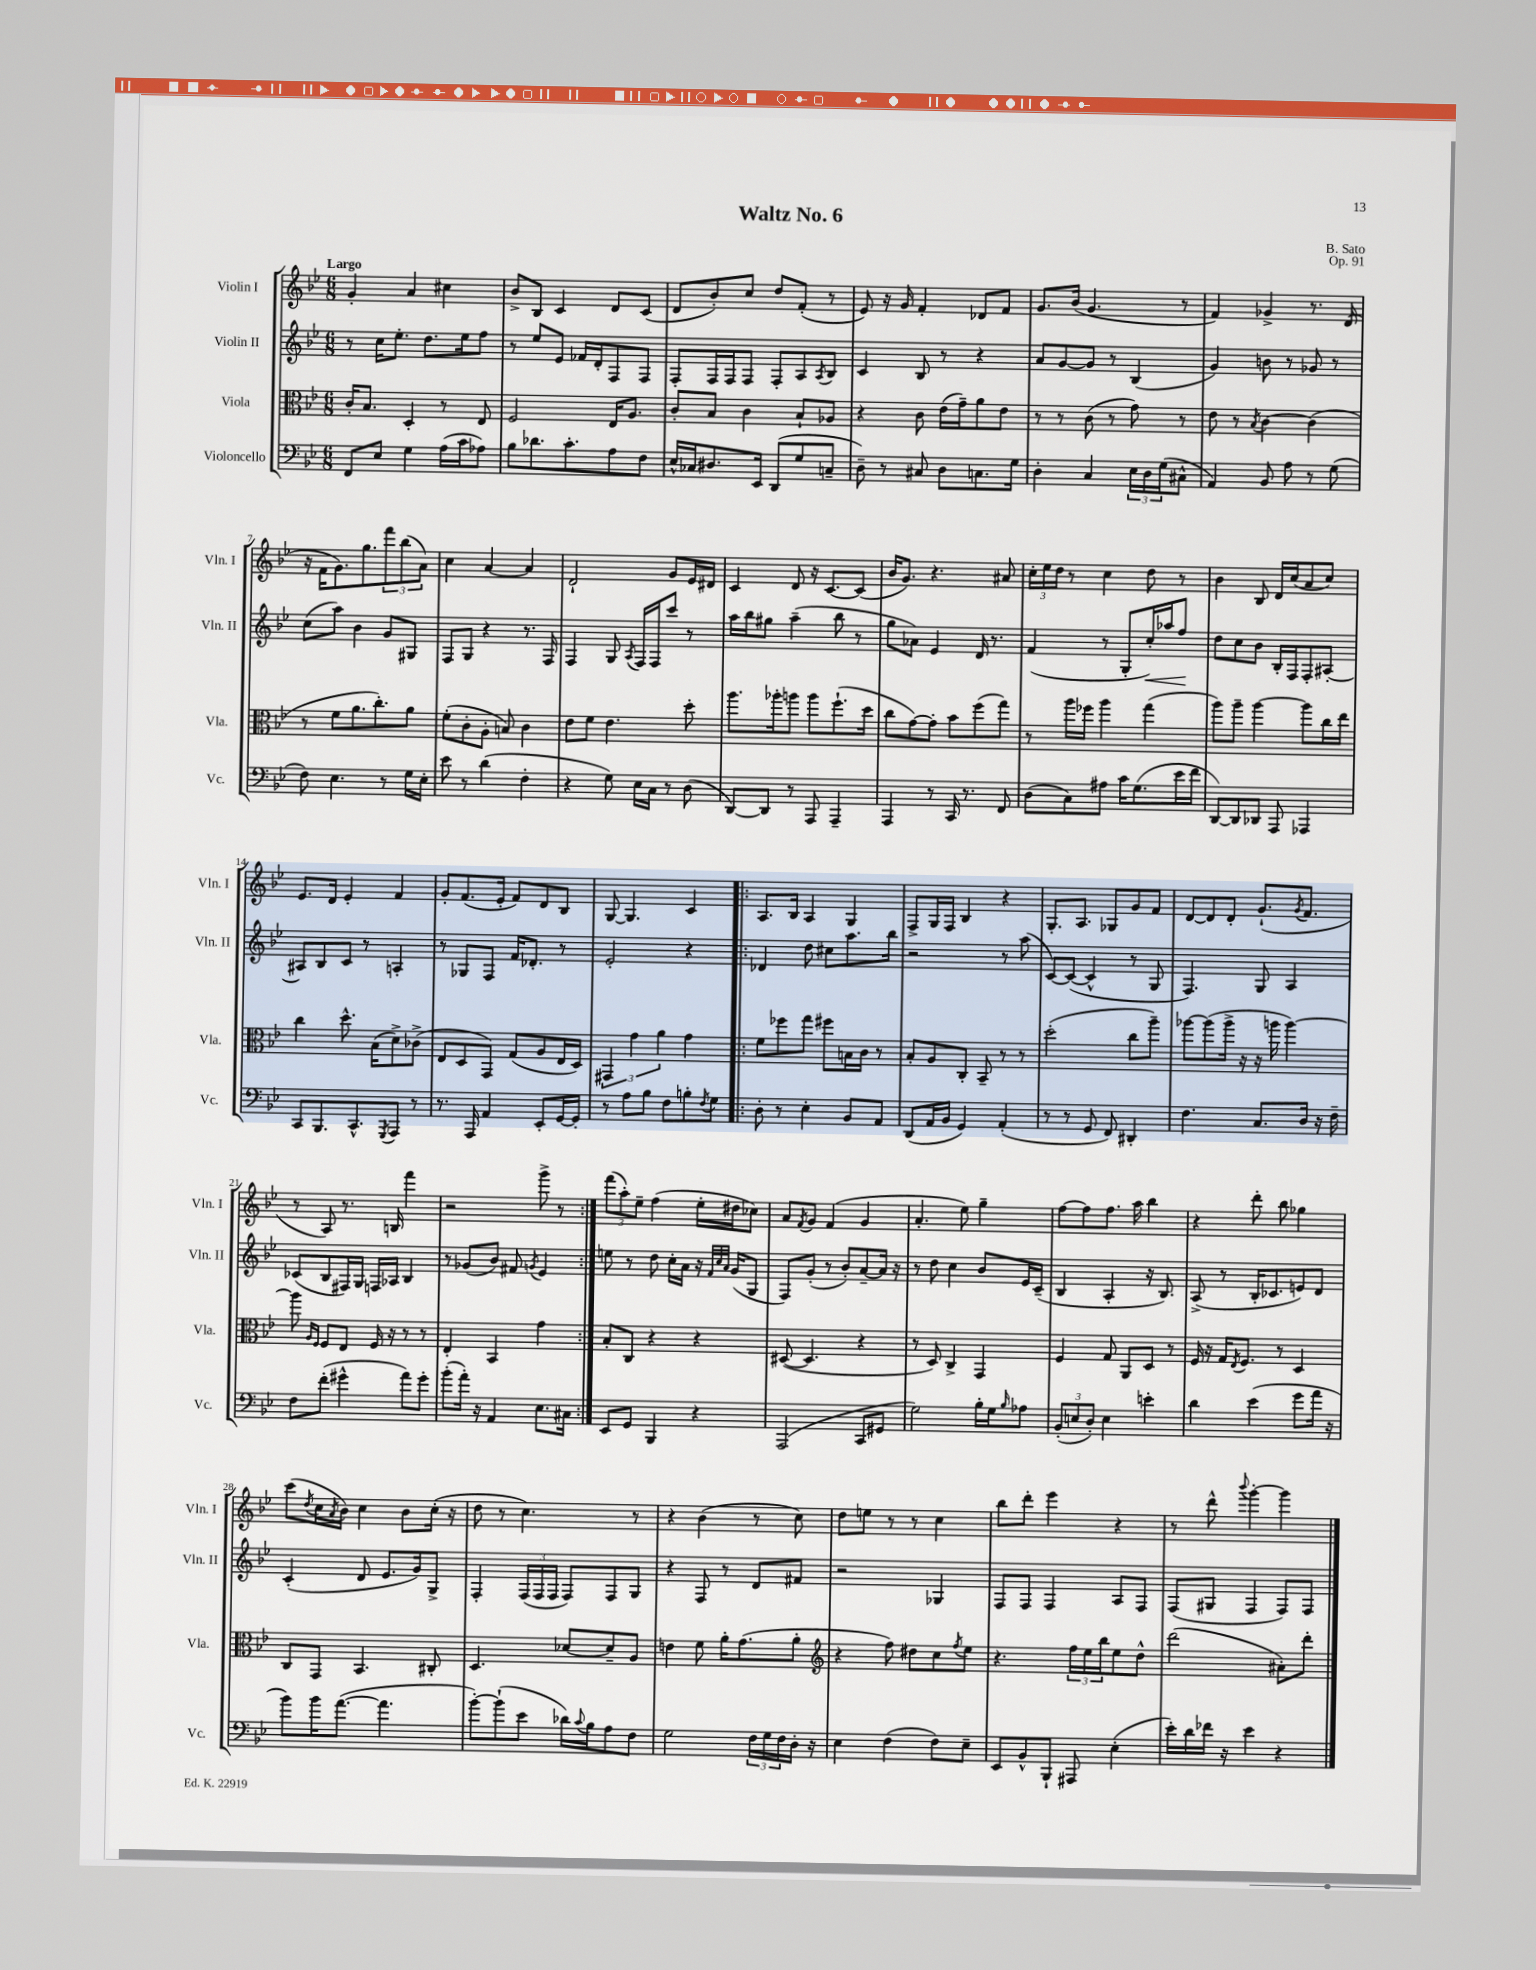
\header { title = "Waltz No. 6" composer = "B. Sato" opus = "Op. 91" }
<<
\new StaffGroup <<
\new Staff = "s0" \with { instrumentName = "Violin I" shortInstrumentName = "Vln. I" } {
    \clef treble \key bes \major \numericTimeSignature \time 6/8 \tempo "Largo"
    g'4-. a'4 cis''4 |
    bes'8-> bes8 c'4 d'8 c'8( |
    d'8 bes'8-.) c''8 d''8 f'8-.( r8 |
    ees'8) r16 g'16 f'4-. des'8 f'8 |
    g'8. bes'16( g'4. r8 |
    f'4) ges'4-> r8. d'16( |
    r16 f'16 g'8.) g''8. \tuplet 3/2 { f'''8 bes''8( a'8) } |
    c''4 a'4~ a'4 |
    d'2-! g'8 ees'16 dis'16 |
    c'4 d'8 r16 c'8.~ c'8( |
    bes'16 g'8.) r4. ais'8 |
    \tuplet 3/2 { c''16-. ees''16 d''16 } r8 c''4 d''8 r8 |
    bes'4 bes8 d'16 c''16( a'8 c''8) |
    ees'8. d'16 ees'4-. f'4 |
    g'8-. f'8.( ees'16-. f'8) d'8 bes8 |
    g8~ g4. c'4 |
    \repeat volta 2 { a8. bes16 a4 g4 |
    f8-> g16 f16 bes4 r4 |
    g8.-. a8. ges8 g'8 f'8 |
    d'8~ d'8 d'8-. g'8.-!( \acciaccatura { g'8 } f'8. |
    r8 a8) r8. b16 f'''4 |
    r2 g'''8-> r8 | }
    \tuplet 3/2 { f'''8( a''8-.) ees''8-- } f''4( ees''16-. dis''16 ces''8) |
    a'8 \acciaccatura { f'8 } g'8 f'4( g'4 |
    a'4.-. ees''8) g''4-- |
    f''8~ f''8 f''8. a''16 bes''4 |
    r4 d'''8-. bes''8 ges''4 |
    c'''8( \acciaccatura { d''8 } c''16 \acciaccatura { a'8 } bes'16) c''4 bes'8 c''16-.( r16 |
    d''8 r8 c''4.) r8 |
    r4 bes'4( r8 c''8) |
    d''8 e''8 r8 r8 c''4 |
    bes''8 d'''8-. ees'''4 r4 |
    r8 d'''8-^ \appoggiatura { bes'''8 } g'''4~-. g'''4 \bar "|." |
}
\new Staff = "s1" \with { instrumentName = "Violin II" shortInstrumentName = "Vln. II" } {
    \clef treble \key bes \major \numericTimeSignature \time 6/8
    r8 c''16 ees''8.-. d''8. ees''16 f''8 |
    r8 ees''8 ees'8 fes'16 d'16-. f8 f8 |
    f8-. f16 f16 f8 f8-. a8 \acciaccatura { a8 } bes8 |
    c'4 bes8 r8 r4 |
    a'8 g'8~ g'8 r8 bes4( |
    g'4) b'8 r8 ges'8 r8 |
    c''8( a''8) bes'4 g'8 gis8 |
    f8 g8 r4 r8. f16 |
    f4 g8 \acciaccatura { a8 } f16 f16 c'''8 r8 |
    a''16 bes''16 gis''8 a''4--( bes''8 r8 |
    g''8 aes'8) ees'4 d'16 r8. |
    f'4( r8 g8-. c''16-.\<) aes''16 f''8\! |
    d''8 c''8 bes'8 bes16-. f16 f8-. ais8~-. |
    ais8 bes8 c'8 r8 a4-. |
    r8 ges8 f8 f'16 des'8.-. r8 |
    ees'2-. r4 |
    \repeat volta 2 { des'4 d''8 cis''8 a''8. bes''16 |
    r2 r8 a''8( |
    c'8~) c'8~( c'4-^ r8 g8 |
    f4.) g8 a4 |
    ces'8( bes8 fis16) g16 f16 aes16 bes4 |
    r8 ges'8( bes'8) fis'8 \acciaccatura { g'8 } ees'4 | }
    e''8 r8 d''8 c''16-. a'16 r16 \grace { f'32 c''32 a'32 } g'16( g8 |
    f8) g'8-.( r8 bes'8-.) a'8~-- a'16 r16 |
    r8 d''8 c''4 bes'8 ees'16 c'16--( |
    bes4 a4-. r16 bes8.) |
    a8->( r8 bes16-. ces'8. e'8) d'8 |
    c'4-.( d'8 ees'8. g'16) g8-> |
    f4-. \tuplet 3/2 { f16( f16 f16 } f8) f8 g8 |
    r4 f8 r8 d'8 fis'8 |
    r2 ges4 |
    f8 f8 f4 a8 f8 |
    f8( gis8 f4 f8) f8 \bar "|." |
}
\new Staff = "s2" \with { instrumentName = "Viola" shortInstrumentName = "Vla." } {
    \clef alto \key bes \major \numericTimeSignature \time 6/8
    c'16-. bes8. d4-. r8 ees8 |
    f2 ees16 a8. |
    c'8-. bes8 c'4 bes8-! aes8 |
    r4 c'8 ees'16( g'16--) a'8 ees'8 |
    r8 r8 c'8( r8 g'8) r8 |
    ees'8 r8 \acciaccatura { bes8 } c'4~ c'4( |
    r8 f'8 a'8. c''8.-.) a'8 |
    f'8-.( c'8-. a8-. b8) c'4 |
    ees'8 f'8 ees'4. d''8-. |
    a''8. aes''16-. a''8 a''8 f''8.-!( d''16 |
    c''8 g'8~) g'8-. bes'8 f''8( g''8) |
    r8 a''16 fes''16 a''4 g''4( |
    a''8) a''8-- a''4~ a''8 c''16 ees''16 |
    c''4 d''8.-^ bes16( d'8->) ces'8->( |
    ees8 d8 g,8) g8( a8 ees16 d16) |
    \tuplet 3/2 { gis,4 g'4 a'4 } g'4 |
    \repeat volta 2 { f'8 fes''8 g''8 fis''8 b16 c'16 r8 |
    bes8-. a8 c8-. bes,8-- r8 r8 |
    d''2-.( c''8 a''8--) |
    aes''8~ aes''8( aes''16-> r16 r16 a''16 a''4~) |
    a''8 \grace { a16 f16 } f8 ees8 f16 r16 r8 r8 |
    ees4-. bes,4 g'4 | }
    bes8-. c8 r4 r4 |
    dis8~( dis4. r4 |
    r8 d8) c4-> g,4 |
    f4 g8 a,8 d8 r8 |
    f16 r16 g16 \acciaccatura { ees8 } f8. r8 d4 |
    c8 g,8 bes,4. cis8-. |
    d4. des'8~ des'8-- a8 |
    e'4 f'8 a'16-. g'8.( a'8-. |
    \clef treble r4 f''8) dis''8 c''8 \acciaccatura { f''8 } ees''8 |
    r4. \tuplet 3/2 { f''16 ees''16 bes''16 } ees''8 d''8-^ |
    d'''2( ais'8-.) d'''8-. \bar "|." |
}
\new Staff = "s3" \with { instrumentName = "Violoncello" shortInstrumentName = "Vc." } {
    \clef bass \key bes \major \numericTimeSignature \time 6/8
    f,8 ees8 g4 a16( c'16 aes8) |
    bes8 des'8. c'8.-. a8 f8 |
    ees16-^ ces16 dis8. ees,16 d,8( g8 c8-- |
    d8--) r8 cis8 d8 c8. g16 |
    d4-. c4 \tuplet 3/2 { ees16 d16 g16( } cis8-^ |
    a,4) bes,8 a8 r8 g8( |
    f8) ees4. r8 g16 ees16-. |
    ees'8 r8 d'4( f4-. |
    r4 g8) ees16 c16 r8 d8( |
    d,8~) d,8 r8 a,,8 a,,4-- |
    a,,4 r8 c,16 r8. f,8 |
    d8( c8) ais8 c'16 g8.( ees'16 f'16 |
    d,8~) d,8 des,8 a,,8 aes,,4 |
    c,8 bes,,8. c,8.-^ \acciaccatura { g,,8 } a,,8 r8 |
    r8. a,,16 a,4 ees,8-. g,16~ g,16-. |
    r8 a8 bes8 f8 b8-. \acciaccatura { f8 } g8 |
    \repeat volta 2 { d8-. r8 ees4-. bes,8 a,8 |
    d,8( a,16 bes,16 g,4) a,4-.( |
    r8 r8 g,8 f,8) dis,4-. |
    f4. c8. d16 r16 f16-- |
    f8 f'8-.( gis'4-^ a'8) gis'8-. |
    bes'8-.( a'16-.) r16 a,4 ees8. cis16 | }
    ees,8 g,8 bes,,4 r4 |
    a,,2( c,8 gis,8 |
    g2) bes16-. g16 \grace { bes16 } aes8 |
    \tuplet 3/2 { bes,8-.( e8 d8-.) } e4 e'4-. |
    d'4 ees'4( g'8 a'16 r16 |
    bes'8) bes'16 a'8.~( a'4. |
    bes'8~-.) bes'8-!( ees'8 des'16) \appoggiatura { c'8 } bes16 a8 f8 |
    g2 \tuplet 3/2 { f16 g16 f16 } d16-. r16 |
    ees4 f4( f8) ees8-- |
    ees,8 bes,8-^ bes,,8-! ais,,8 ees4-.( |
    ees'16-.) d'16 fes'16 r16 ees'4 r4 \bar "|." |
}
>>
>>
